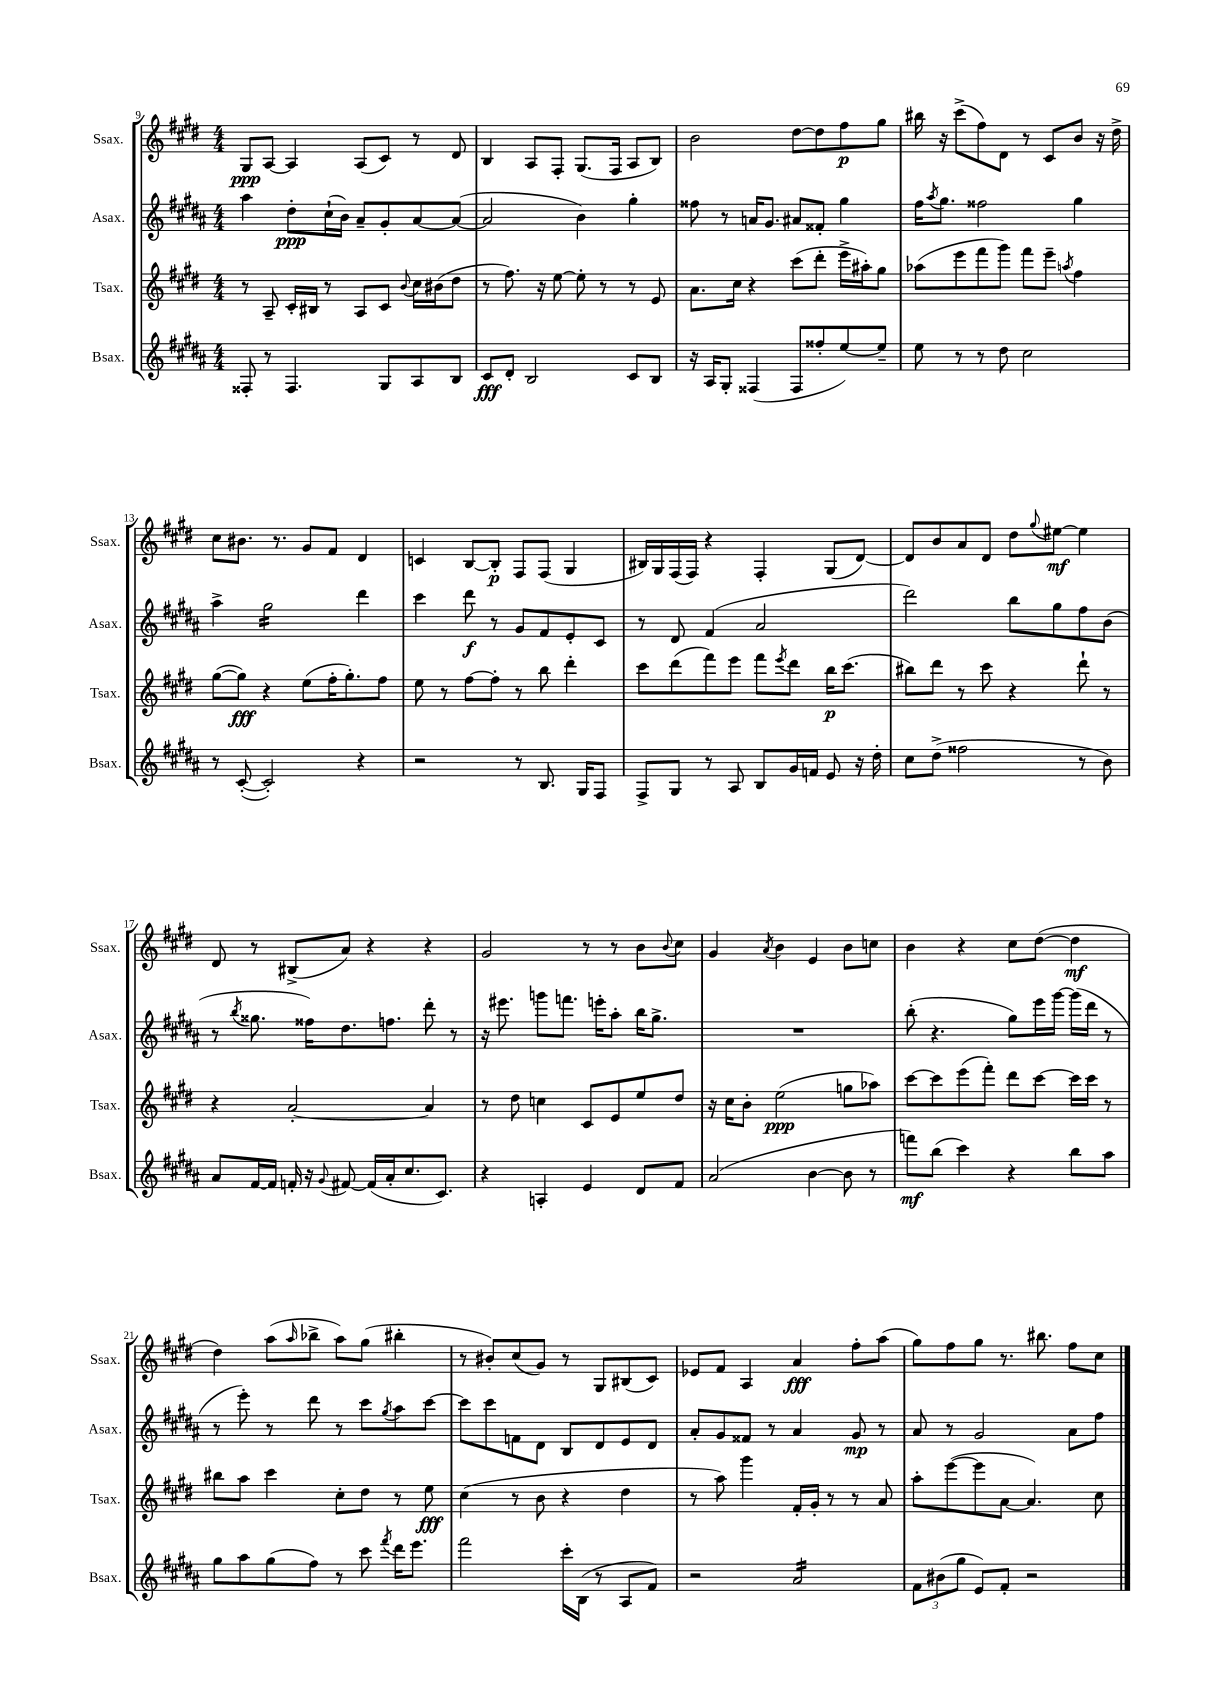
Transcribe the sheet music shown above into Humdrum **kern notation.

**kern	**dynam	**kern	**dynam	**kern	**dynam	**kern	**dynam
*part4	*part4	*part3	*part3	*part2	*part2	*part1	*part1
*staff4	*staff4	*staff3	*staff3	*staff2	*staff2	*staff1	*staff1
*I"Bsax.	*	*I"Tsax.	*	*I"Asax.	*	*I"Ssax.	*
*I'Bsax.	*	*I'Tsax.	*	*I'Asax.	*	*I'Ssax.	*
*clefG2	*	*clefG2	*	*clefG2	*	*clefG2	*
*k[f#c#g#d#a#]	*	*k[f#c#g#d#]	*	*k[f#c#g#d#a#]	*	*k[f#c#g#d#]	*
*M4/4	*	*M4/4	*	*M4/4	*	*M4/4	*
=9	=9	=9	=9	=9	=9	=9	=9
8F##X'/	.	8r	.	4aa#\	.	8G#/L	ppp
8r	.	8A~/	.	.	.	[8A/J	.
4.F##/	.	16c#'/LL	.	8dd#'\L	ppp	4A/]	.
.	.	16B#X/JJ	.	.	.	.	.
.	.	8r	.	(16cc#`\L	.	.	.
.	.	.	.	16b\JJ)	.	.	.
.	.	8A/L	.	8a#~/L	.	(8A/L	.
8G#/L	.	8c#/J	.	8g#'/	.	8c#/J)	.
.	.	8qqb/	.	.	.	.	.
8A#/	.	16cc#\LL	.	[8a#/	.	8r	.
.	.	(16b#X\J	.	.	.	.	.
8B/J	.	8dd#\J	.	(8a#/J_	.	8d#/	.
=10	=10	=10	=10	=10	=10	=10	=10
8c#/L	fff	8r	.	2a#/]	.	4B/	.
8d#'/J	.	8.ff#\)	.	.	.	.	.
2B/	.	.	.	.	.	8A/L	.
.	.	16r	.	.	.	.	.
.	.	[8ee\	.	.	.	8F#'/J	.
.	.	8ee'\]	.	4b\)	.	(8.G#/L	.
.	.	8r	.	.	.	.	.
.	.	.	.	.	.	16F#/Jk	.
8c#/L	.	8r	.	4gg#'\	.	8A/L	.
8B/J	.	8e/	.	.	.	8B/J)	.
=11	=11	=11	=11	=11	=11	=11	=11
16r	.	8.a\L	.	8ff##X\	.	2b\	.
16A#/KL	.	.	.	.	.	.	.
8G#'/J	.	.	.	8r	.	.	.
.	.	16cc#\Jk	.	.	.	.	.
(4F##X/	.	4r	.	16an/KL	.	.	.
.	.	.	.	8.g#/J	.	.	.
8F##/L	.	(8ccc#\L	.	8a#X/L	.	[8dd#\L	.
8ff##X'/	.	8ddd#'\J	.	8f##X'/J	.	8dd#\]	.
[8ee/)	.	16eee^\LL	.	4gg#\	.	8ff#\	p
.	.	16aa#X'\J)	.	.	.	.	.
8ee~/J]	.	8gg#\J	.	.	.	8gg#\J	.
=12	=12	=12	=12	=12	=12	=12	=12
8ee\	.	(8aa-X\L	.	16ff#\KL	.	16bb#X\	.
.	.	.	.	8qaa#/	.	.	.
.	.	.	.	8.gg#\J	.	16r	.
8r	.	8eee\	.	.	.	(8ccc#^\L	.
8r	.	8fff#\	.	2ff##X\	.	8ff#\)	.
8dd#\	.	8ggg#\J)	.	.	.	8d#\J	.
2cc#\	.	8fff#\L	.	.	.	8r	.
.	.	8eee~\J	.	.	.	8c#/L	.
.	.	8qaan/	.	.	.	.	.
.	.	4ff#\	.	4gg#\	.	8b/J	.
.	.	.	.	.	.	16r	.
.	.	.	.	.	.	16dd#^\	.
!!LO:LB:g=z
=13	=13	=13	=13	=13	=13	=13	=13
8r	.	([8gg#\L	.	4aa#^\	.	8cc#\L	.
([8c#'/	.	8gg#\J])	fff	.	.	8.b#X\J	.
*	*	*	*	*tremolo	*	*	*
2c#'/])	.	4r	.	16gg#\LL	.	.	.
.	.	.	.	16gg#\	.	8.r	.
.	.	.	.	16gg#\	.	.	.
.	.	.	.	16gg#\	.	.	.
.	.	(8ee\L	.	16gg#\	.	8g#/L	.
.	.	.	.	16gg#\	.	.	.
.	.	16ff#'\K	.	16gg#\	.	8f#/J	.
.	.	8.gg#'\)	.	16gg#\JJ	.	.	.
*	*	*	*	*Xtremolo	*	*	*
4r	.	.	.	4ddd#\	.	4d#/	.
.	.	8ff#\J	.	.	.	.	.
=14	=14	=14	=14	=14	=14	=14	=14
2r	.	8ee\	.	4ccc#\	.	4cn/	.
.	.	8r	.	.	.	.	.
.	.	[8ff#\L	.	8ddd#\	f	[8B/L	.
.	.	8ff#'\J]	.	8r	.	8B'/J]	p
8r	.	8r	.	8g#/L	.	8F#/L	.
8.B/	.	8bb\	.	8f#/	.	(8F#/J	.
.	.	4ddd#'\	.	8e'/	.	4G#/	.
16G#/KL	.	.	.	.	.	.	.
8F#/J	.	.	.	8c#/J	.	.	.
=15	=15	=15	=15	=15	=15	=15	=15
8F#^/L	.	8ccc#\L	.	8r	.	16B#X/LL)	.
.	.	.	.	.	.	16G#/	.
8G#/J	.	(8ddd#\	.	8d#/	.	(16F#/	.
.	.	.	.	.	.	16F#/JJ)	.
8r	.	8fff#\)	.	(4f#/	.	4r	.
8A#/	.	8eee\J	.	.	.	.	.
8B/L	.	8fff#\L	.	2a#/	.	4F#'/	.
.	.	8qeee/	.	.	.	.	.
16g#/L	.	8ddd#\J	.	.	.	.	.
16fn/JJ	.	.	.	.	.	.	.
8e/	.	16bb\KL	p	.	.	(8G#/L	.
.	.	(8.ccc#\J	.	.	.	.	.
16r	.	.	.	.	.	[8d#/J)	.
16dd#'\	.	.	.	.	.	.	.
=16	=16	=16	=16	=16	=16	=16	=16
8cc#\L	.	8bb#X\L)	.	2ddd#\)	.	8d#/L]	.
(8dd#^\J	.	8ddd#\J	.	.	.	8b/	.
2ff##X\	.	8r	.	.	.	8a/	.
.	.	8ccc#\	.	.	.	8d#/J	.
.	.	4r	.	8bb\L	.	8dd#\L	.
.	.	.	.	.	.	8qqgg#/	.
.	.	.	.	8gg#\	.	[8ee#X\J	mf
8r	.	8ddd#`\	.	8ff#\	.	4ee#\]	.
8b\)	.	8r	.	(8b\J	.	.	.
!!LO:LB:g=z
=17	=17	=17	=17	=17	=17	=17	=17
8a#/L	.	4r	.	8r	.	8d#/	.
.	.	.	.	8qbb/	.	.	.
[16f#/L	.	.	.	8.gg##X\	.	8r	.
16f#/JJ]	.	.	.	.	.	.	.
16fn'/	.	[2a'/	.	.	.	(8B#X^/L	.
16r	.	.	.	16ff##X\KL)	.	.	.
8qqg#/	.	.	.	.	.	.	.
[8f#X/	.	.	.	8.dd#\	.	8a/J)	.
(16f#/LL]	.	.	.	.	.	4r	.
16a#'/J	.	.	.	8.ffn\J	.	.	.
8.cc#/	.	.	.	.	.	.	.
.	.	4a/]	.	8ddd#'\	.	4r	.
8.c#/J)	.	.	.	.	.	.	.
.	.	.	.	8r	.	.	.
=18	=18	=18	=18	=18	=18	=18	=18
4r	.	8r	.	16r	.	2g#/	.
.	.	.	.	8.eee#X\	.	.	.
.	.	8dd#\	.	.	.	.	.
4An'/	.	4ccn\	.	8gggn\L	.	.	.
.	.	.	.	8.fffn\J	.	.	.
4e/	.	8c#/L	.	.	.	8r	.
.	.	.	.	16eeen'\KL	.	.	.
.	.	8e/	.	8aa#'\J	.	8r	.
8d#/L	.	8ee/	.	16bb\KL	.	8b\L	.
.	.	.	.	8.gg#^\J	.	.	.
.	.	.	.	.	.	8qqb/	.
8f#/J	.	8dd#/J	.	.	.	8cc#\J	.
=19	=19	=19	=19	=19	=19	=19	=19
(2a#/	.	16r	.	1r	.	4g#/	.
.	.	16cc#\KL	.	.	.	.	.
.	.	8b'\J	.	.	.	.	.
.	.	.	.	.	.	8qa/	.
.	.	(2ee\	ppp	.	.	4b\	.
[4b\	.	.	.	.	.	4e/	.
8b\]	.	8ggn\L	.	.	.	8b\L	.
8r	.	8aa-X\J)	.	.	.	8ccn\J	.
=20	=20	=20	=20	=20	=20	=20	=20
8fffn\L)	mf	[8ccc#\L	.	(8bb'\	.	4b\	.
(8bb\J	.	8ccc#\]	.	4.r	.	.	.
4ccc#\)	.	(8eee\	.	.	.	4r	.
.	.	8fff#'\J)	.	.	.	.	.
4r	.	8ddd#\L	.	8gg#\L)	.	8cc#\L	.
.	.	[8ccc#\J	.	16eee\L	.	([8dd#\J	.
.	.	.	.	[16ggg#\JJ	.	.	.
8bb\L	.	16ccc#\LL]	.	(16ggg#\LL]	.	4dd#\]	mf
.	.	16ccc#\JJ	.	16ddd#\JJ	.	.	.
8aa#\J	.	8r	.	8r	.	.	.
!!LO:LB:g=z
=21	=21	=21	=21	=21	=21	=21	=21
8gg#\L	.	8bb#X\L	.	8r	.	4dd#\)	.
8aa#\	.	8aa\J	.	8eee'\)	.	.	.
(8gg#\	.	4ccc#\	.	8r	.	(8aa\L	.
.	.	.	.	.	.	16qqaa/	.
8ff#\J)	.	.	.	8ddd#\	.	8bb-X^\J	.
8r	.	8cc#'\L	.	8r	.	8aa\L)	.
8ccc#\	.	8dd#\J	.	8ccc#\L	.	(8gg#\J	.
8qfff#/	.	.	.	8qgg#/	.	.	.
16ddd#\KL	.	8r	.	8aa#\	.	4bb#X'\	.
8.eee\J	.	.	.	.	.	.	.
.	.	8ee\	fff	[8ccc#\J	.	.	.
=22	=22	=22	=22	=22	=22	=22	=22
2fff#\	.	(4cc#\	.	8ccc#\L]	.	8r	.
.	.	.	.	8ccc#\	.	8b#X'/L)	.
.	.	8r	.	8fn\	.	(8cc#/	.
.	.	8b\	.	8d#\J	.	8g#/J)	.
16ccc#'\LL	.	4r	.	8B/L	.	8r	.
(16B\JJ	.	.	.	.	.	.	.
8r	.	.	.	8d#/	.	8G#/L	.
8A#/L	.	4dd#\	.	8e/	.	(8B#X/	.
8f#/J)	.	.	.	8d#/J	.	8c#/J)	.
=23	=23	=23	=23	=23	=23	=23	=23
2r	.	8r	.	8a#'/L	.	8e-X/L	.
.	.	8aa\)	.	8g#/	.	8f#/J	.
.	.	4ggg#\	.	8f##X/J	.	4A/	.
.	.	.	.	8r	.	.	.
*tremolo	*	*	*	*	*	*	*
16a#/LL	.	16f#'/LL	.	4a#/	.	4a/	fff
16a#/	.	16g#'/JJ	.	.	.	.	.
16a#/	.	8r	.	.	.	.	.
16a#/	.	.	.	.	.	.	.
16a#/	.	8r	.	8g#/	mp	8ff#'\L	.
16a#/	.	.	.	.	.	.	.
16a#/	.	8a/	.	8r	.	(8aa\J	.
16a#/JJ	.	.	.	.	.	.	.
*Xtremolo	*	*	*	*	*	*	*
=24	=24	=24	=24	=24	=24	=24	=24
12f#\L	.	8aa'\L	.	8a#/	.	8gg#\L)	.
(12b#X\	.	.	.	.	.	.	.
.	.	([8eee\	.	8r	.	8ff#\	.
12gg#\J	.	.	.	.	.	.	.
8e/L)	.	8eee\]	.	2g#/	.	8gg#\J	.
8f#'/J	.	[8a\J	.	.	.	8.r	.
2r	.	4.a/])	.	.	.	.	.
.	.	.	.	.	.	8.bb#X\	.
.	.	.	.	8a#\L	.	8ff#\L	.
.	.	8cc#\	.	8ff#\J	.	8cc#\J	.
==	==	==	==	==	==	==	==
*-	*-	*-	*-	*-	*-	*-	*-
